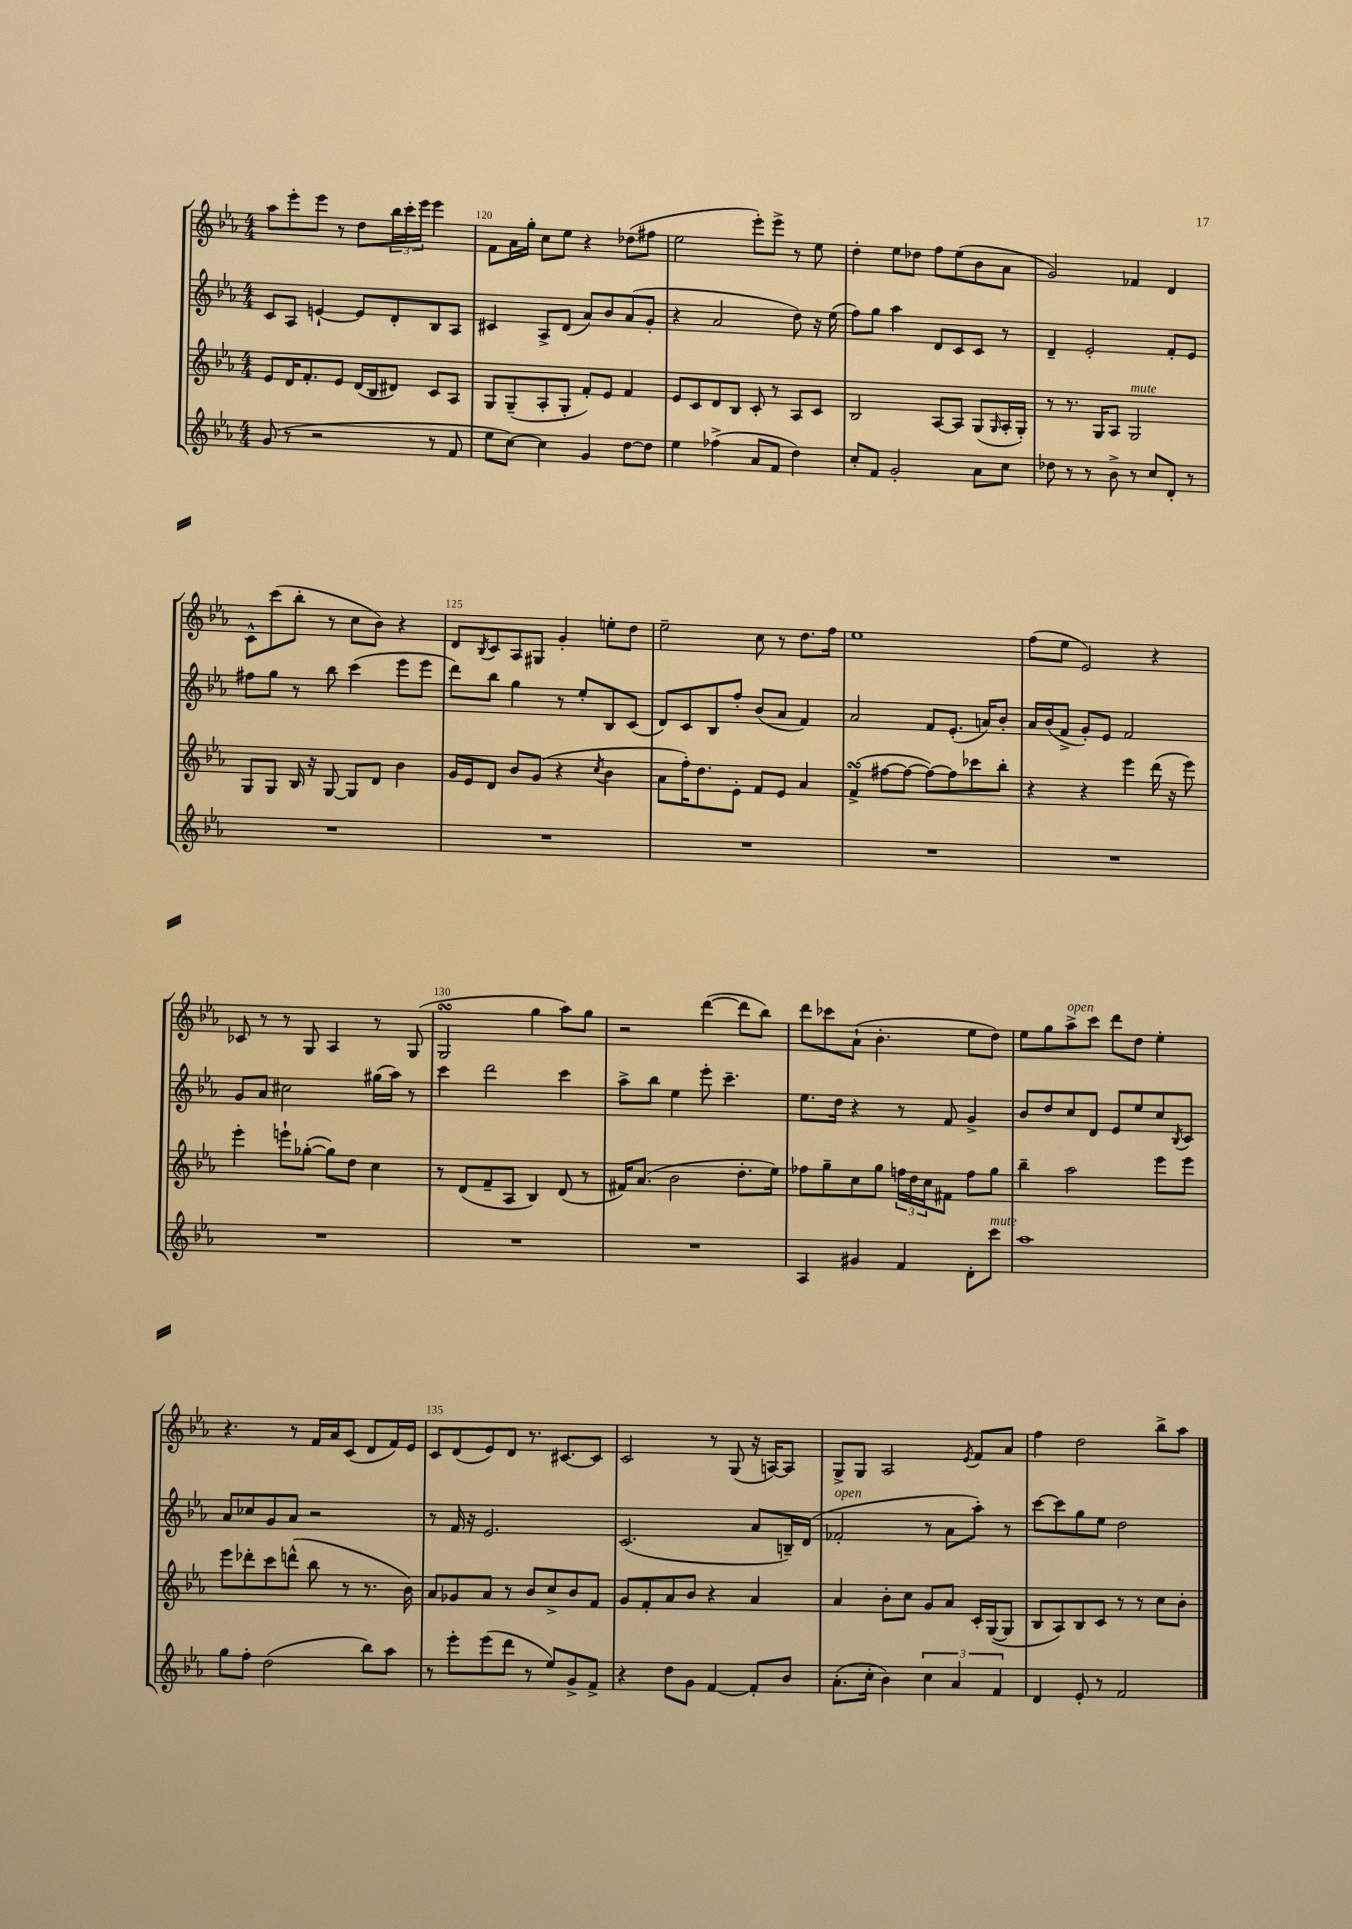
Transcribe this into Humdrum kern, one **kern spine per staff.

**kern	**kern	**kern	**kern
*staff4	*staff3	*staff2	*staff1
*clefG2	*clefG2	*clefG2	*clefG2
*k[b-e-a-]	*k[b-e-a-]	*k[b-e-a-]	*k[b-e-a-]
*M4/4	*M4/4	*M4/4	*M4/4
(8g	8e-	8c	8aa-
8r	16d	8A-	8eee-'
.	8.f'	.	.
2r	.	[4e`	8eee-
.	8e-	.	8r
.	(16d	8e]	8dd
.	16B-	.	.
.	8d#)	8d'	24bb-
.	.	.	24ccc'
.	.	.	24eee-
8r	8c	8B-	4eee-
8f	8A-	8A-	.
=	=	=	=
8ee-	8G	4c#	8f
[8cc)	(8G~	.	16a-
.	.	.	16gg'
4cc]	8A-'	8A-^	8cc
.	8G'	(8d	8ee-
4g	8f')	8a-)	4r
.	8e-	8b-	.
[8dd	4f	(8a-	(8dd-
8dd]	.	8g'	8ff#
=	=	=	=
4ee-	8e-	4r	2ee-
.	8c	.	.
(4ff-^	8d	2a-	.
.	8B-	.	.
8a-	8c'	.	8eee-')
8f	8r	.	8eee-^
4dd)	8A-	8dd)	8r
.	8c	16r	8ee-
.	.	(16ee-	.
=	=	=	=
8cc'	2B-	8ff)	4dd'
8f	.	8gg	.
2g'	.	4aa-	8ee-
.	.	.	8dd-
.	[8A-	8d	8ff
.	8A-]	8c	(8ee-
8a-	(8G	8c	8b-
.	16qqG	.	.
8cc	16A-'	8r	8a-
.	16G')	.	.
=	=	=	=
8dd-	8r	4d~	2g)
8r	8.r	.	.
8r	.	2e-'	.
.	16G	.	.
8b-^	8A-	.	.
8r	2G	.	4f-
8cc	.	.	.
8d'	.	8f'	4d
8r	.	8e-	.
=	=	=	=
1r	8G	8ff#	8c^^
.	8G	8gg	(8ccc
.	16B-	8r	8bb-'
.	16r	.	.
.	[8G	8bb-	8r
.	8G]	(4ccc	8cc
.	8d	.	8b-)
.	4b-	8eee-	4r
.	.	8eee-	.
=	=	=	=
1r	16g	8ddd)	8d
.	16e-	.	.
.	.	.	8qB-
.	8d	8bb-	8c
.	8b-	4gg	8A-
.	(8g	.	8G#
.	4r	8r	4g'
.	.	8ee-'	.
.	8qcc	.	.
.	4b-	8B-	8ee'
.	.	(8c	8dd
=	=	=	=
1r	8a-	8d)	2ee-~
.	16ff')	8c	.
.	8.dd	.	.
.	.	8B-	.
.	8e-'	8ff'	.
.	8f	(8b-	8cc
.	8e-	8a-	8r
.	4a-	4f)	8.dd
.	.	.	16ff
=	=	=	=
1r	(4f^	2a-	1ee-
.	[8ff#	.	.
.	8ff#_	.	.
.	8ff#_)	8f	.
.	8ff#]	(8.e-'	.
.	8ccc-	.	.
.	.	16a)	.
.	8bb-'	8b-'	.
=	=	=	=
1r	4r	16a-	(8ff
.	.	(16b-	.
.	.	8f^	8ee-
.	4r	8g')	2e-)
.	.	8e-	.
.	4eee-	2f	.
.	(16ddd	.	4r
.	16r	.	.
.	8eee-)	.	.
=	=	=	=
1r	4eee-'	8g	8c-
.	.	8a-	8r
.	8eee`	2cc#	8r
.	([8gg-'	.	8G
.	8gg-])	.	4A-
.	8dd	.	.
.	4cc	(16gg#	8r
.	.	16aa-)	.
.	.	8r	(8G
=	=	=	=
1r	8r	4ccc	2G
.	(8d	.	.
.	8f~	2ddd	.
.	8A-	.	.
.	4B-)	.	4gg
.	(8d	4ccc	8aa-)
.	8r	.	8gg
=	=	=	=
1r	16f#)	8aa-^	2r
.	(8.a-	.	.
.	.	8bb-	.
.	2b-	4ee-	.
.	.	8eee-'	([4ddd
.	.	4.ccc~	.
.	8.dd'	.	8ddd]
.	.	.	8bb-)
.	16ee-)	.	.
=	=	=	=
4A-	8ff-	8.ee-	8ddd
.	8gg~	.	8ccc-
.	.	16dd	.
4g#	8cc	4r	(8a-`
.	8gg	.	4.b-'
4f	24ff	8r	.
.	24dd	.	.
.	24cc	.	.
.	8f#	8f	.
8d'	8ff	4g^	8ee-
8ccc	8gg	.	8dd)
=	=	=	=
1aa-	4bb-~	8b-	8ee-
.	.	8dd	8gg
.	2aa-	8cc	8aa-^
.	.	8d	8ccc
.	.	8e-	8ddd
.	.	8ee-	8dd
.	8eee-	8cc	4ee-'
.	.	8qB-	.
.	8eee-	8c	.
=	=	=	=
8gg	8eee-	8a-	4.r
8ff'	8ddd-'	8cc-	.
(2dd	8ccc	8g	.
.	(8ddd^^	8a-	8r
.	8bb-	2r	16f
.	.	.	16a-
.	8r	.	(8c
8bb-)	8.r	.	8d
8aa-	.	.	16f)
.	16b-)	.	16e-
=	=	=	=
8r	8a-	8r	8c
8eee-'	8g-	16f	(8d
.	.	16r	.
(8eee-	8a-	2.e-	8e-)
8ddd	8r	.	8d
8r	8b-	.	8.r
8ee-)	8cc^	.	.
.	.	.	[8.c#
8g^	8b-	.	.
8f^	8f	.	8c#]
=	=	=	=
4r	8g	(2.c	2c
.	8f'	.	.
8dd	8a-	.	.
8g	8b-	.	.
[4f	4r	.	8r
.	.	.	(8G
8f']	4a-	8a-	16r
.	.	.	[16A)
8b-	.	16B~)	8A]
.	.	(16d	.
=	=	=	=
(8.a-'	4a-	2f-'	8G^
.	.	.	8G
16cc'	.	.	.
4b-)	8b-'	.	2A-
.	8cc	.	.
6cc	8g	8r	.
.	8a-	8a-	.
6a-	.	.	.
.	.	.	8qe-
.	16c'	8aa-')	8f
.	([16G	.	.
6f	.	.	.
.	8G]	8r	8a-
=	=	=	=
4d	8B-	[8ccc	4ff
.	8A-)	8ccc]	.
8e-'	8B-	8gg	2dd
8r	8c	8ee-	.
2f	8r	2dd	.
.	8r	.	.
.	8cc	.	8bb-^
.	8b-'	.	8aa-
==	==	==	==
*-	*-	*-	*-
